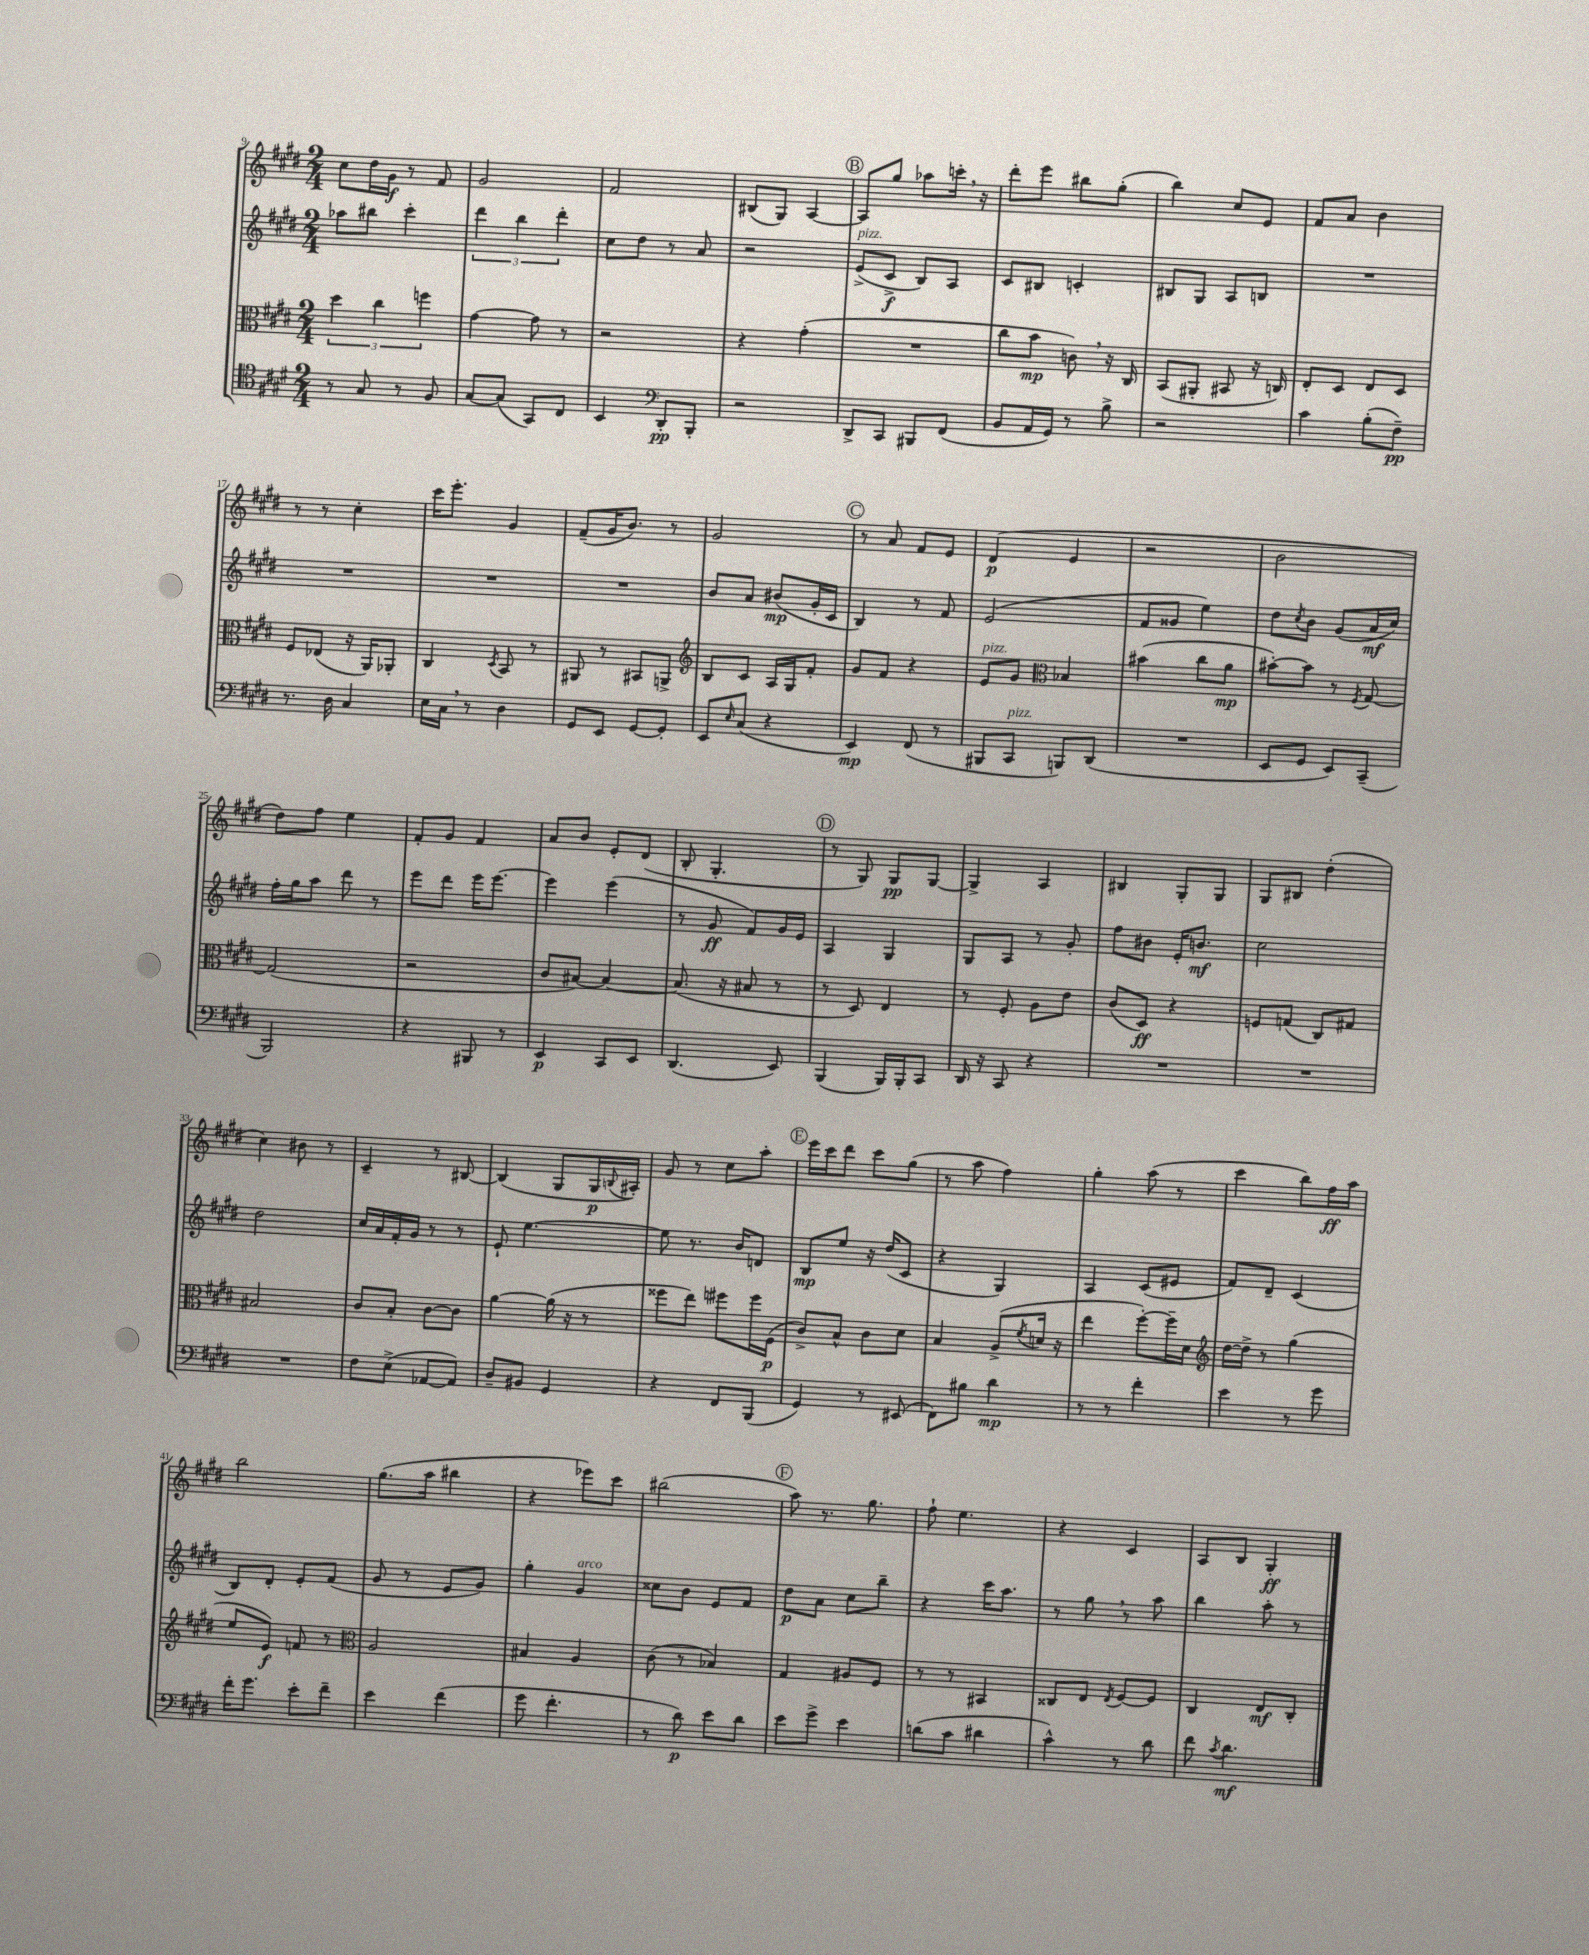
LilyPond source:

<<
\new StaffGroup <<
\new Staff = "s0" {
    \clef treble \key e \major \numericTimeSignature \time 2/4
    cis''8 dis''16 gis'16\f r8 fis'8 |
    gis'2 |
    fis'2 |
    bis8( gis8) a4~ |
    \mark \markup { \circle "B" } a8 gis''8 aes''8 c'''16-. \breathe r16 |
    dis'''8-. e'''8 bis''8 gis''8-.( |
    b''4) cis''8 e'8 |
    fis'8 a'8 b'4 |
    r8 r8 cis''4-. |
    cis'''16 e'''8.-. gis'4 |
    fis'8--( gis'16 b'8.) r8 |
    gis'2 |
    \mark \markup { \circle "C" } r8 a'8 fis'8 e'8 |
    dis'4\p( e'4 |
    r2 |
    b'2 |
    dis''8) fis''8 e''4 |
    fis'8-. gis'8 fis'4 |
    a'8 b'8 e'8-. dis'8( |
    b8-. gis4.-. |
    \mark \markup { \circle "D" } r8 gis8) gis8\pp gis8~ |
    gis4-> a4 |
    bis4 gis8-. gis8 |
    gis8 bis8 dis''4-.( |
    cis''4) bis'8 r8 |
    cis'4-- r8 bis8~ |
    bis4( gis8 gis16\p \appoggiatura { b8 } ais16-.) |
    gis'8 r8 cis''8 a''8-. |
    \mark \markup { \circle "E" } e'''16 cis'''16 dis'''8 cis'''8 gis''8( |
    r8 a''8 fis''4) |
    gis''4-. a''8( r8 |
    cis'''4 b''8) fis''16\ff a''16 |
    b''2 |
    gis''8.( a''16 bis''4 |
    r4 ees'''8) cis'''8 |
    bis''2( |
    \mark \markup { \circle "F" } a''8) r8. gis''8. |
    fis''8-! e''4. |
    r4 cis'4 |
    a8 b8 gis4-.\ff \bar "|." |
}
\new Staff = "s1" {
    \clef treble \key e \major \numericTimeSignature \time 2/4
    aes''8 bis''8 cis'''4-. |
    \tuplet 3/2 { dis'''4 b''4 dis'''4-. } |
    cis''8 dis''8 r8 a'8 |
    r2 |
    \mark \markup { \circle "B" } e'8->^\markup { \italic "pizz." }( cis'8->\f b8) a8 |
    cis'8 bis8 c'4-. |
    bis8 gis8 a8 b8 |
    R2 |
    R2 |
    R2 |
    R2 |
    b'8 a'8 bis'8\mp( gis'16-. cis'16 |
    \mark \markup { \circle "C" } b4) r8 fis'8 |
    e'2( |
    fis'8 gisis'8 e''4) |
    dis''8 \acciaccatura { cis''8 } b'8 gis'8( a'16\mf cis''16) |
    fis''16-. gis''16 a''8 dis'''8 r8 |
    e'''8 dis'''8 e'''16 e'''8.~ |
    e'''4 e'''4( |
    r8 gis'8\ff fis'8) gis'16 e'16 |
    \mark \markup { \circle "D" } a4 gis4 |
    gis8 a8 r8 gis'8-. |
    fis''8 bis'8 e'16-. b'8.\mf |
    cis''2 |
    dis''2 |
    cis''16 a'16 fis'16-. gis'16 r8 r8 |
    e'8-! e''4.~ |
    e''8 r8. b'16 d'8 |
    \mark \markup { \circle "E" } b8\mp e''8 r16 dis''16( cis'8 |
    r4 gis4) |
    a4 cis'8( eis'8 |
    fis'8) dis'8-- cis'4( |
    b8) dis'8-. e'8-. fis'8( |
    gis'8 r8 e'8 gis'8) |
    gis''4-. gis'4^\markup { \italic "arco" } |
    cisis''8 b'8 e'8 fis'8 |
    \mark \markup { \circle "F" } dis''8\p a'8 cis''8 b''8-- |
    r4 cis'''16 a''8. |
    r8 gis''8 \breathe r8 a''8 |
    b''4 a''8-. r8 \bar "|." |
}
\new Staff = "s2" {
    \clef alto \key e \major \numericTimeSignature \time 2/4
    \tuplet 3/2 { dis''4 cis''4 f''4 } |
    gis'4~ gis'8 r8 |
    r2 |
    r4 gis'4-.( |
    \mark \markup { \circle "B" } R2 |
    cis''8 b'8\mp c'8) \breathe r16 cis16 |
    b,8( ais,8-. bis,8 r16 c16) |
    e8-. dis8 e8 dis8 |
    fis8 ees8( r16 a,16) aes,8-. |
    cis4 \acciaccatura { dis8 } b,8 r8 |
    ais,8 r8 bis,8 a,8-> |
    \clef treble b8 cis'8 a16 gis16 fis'8-. |
    \mark \markup { \circle "C" } gis'8 fis'8 r4 |
    e'8^\markup { \italic "pizz." } gis'8 \clef alto bes4 |
    bis'4( cis''8 a'8\mp |
    bis'8~-.) bis'8 r8 \acciaccatura { fis8 } gis8~ |
    gis2( |
    r2 |
    cis'8 bis8~) bis4~ |
    bis8.( r16 bis8 r8 |
    \mark \markup { \circle "D" } r8 dis8) e4 |
    r8 fis8-. a8 e'8 |
    cis'8( dis8\ff) r4 |
    f8 g8( cis8) gis8 |
    bis2 |
    cis'8 b8-. cis'8~ cis'8 |
    a'4~ a'16( r16 r8 |
    fisis''8 e''8) fis''8 fis''16 fis16\p( |
    \mark \markup { \circle "E" } cis'8->) b8-^ cis'8 dis'8 |
    b4 a8->( \acciaccatura { fis'8 } d'16 r16 |
    e''4 fis''8~-.) fis''16-- dis'16 |
    \clef treble dis''16~ dis''16-> r8 gis''4( |
    e''8 e'8\f) f'8 r8 |
    \clef alto a2 |
    bis4 a4 |
    cis'8( r8 bes4) |
    \mark \markup { \circle "F" } gis4 ais8 fis8 |
    r8 r8 bis,4 |
    cisis8 e8 \acciaccatura { e8 } fis8~ fis8 |
    cis4 e8\mf cis8-. \bar "|." |
}
\new Staff = "s3" {
    \clef tenor \key e \major \numericTimeSignature \time 2/4
    r8 gis8 r8 fis8 |
    gis8~ gis8( gis,8) cis8 |
    b,4 \clef bass dis,8-.\pp b,,8-. |
    r2 |
    \mark \markup { \circle "B" } dis,8-> cis,8 bis,,8 fis,8( |
    b,8 a,16 gis,16) r8 b8-> |
    r2 |
    cis'4 b8-.( fis8--\pp) |
    r8. dis16 cis4 |
    e16 cis16 \breathe r8 dis4 |
    gis,8 e,8 gis,8~ gis,8-. |
    e,8 \grace { e16 } cis8( r4 |
    \mark \markup { \circle "C" } e,4\mp) fis,8( r8 |
    bis,,8 cis,8^\markup { \italic "pizz." } b,,8) dis,8( |
    R2 |
    e,8 gis,8 e,8) cis,8--( |
    b,,2) |
    r4 bis,,8 r8 |
    e,4\p cis,8 e,8 |
    dis,4.( e,8) |
    \mark \markup { \circle "D" } b,,4( b,,16) b,,16-. cis,8 |
    dis,16 r16 cis,8 r4 |
    R2 |
    R2 |
    R2 |
    fis8 e8->( aes,8~ aes,8) |
    dis8-- bis,8 gis,4 |
    r4 fis,8 b,,8( |
    \mark \markup { \circle "E" } gis,4) r8 eis,8( |
    fis,8) bis8 dis'4\mp |
    r8 r8 fis'4-. |
    e'4 r8 gis'8 |
    fis'16-. gis'8. e'8-. fis'8-- |
    e'4 fis'4( |
    gis'8 fis'4.-. |
    r8 dis'8\p) e'8 dis'8 |
    \mark \markup { \circle "F" } e'8 gis'8-> e'4 |
    d'8( cis'8 dis'4 |
    cis'4-^) r8 dis'8 |
    fis'8 \acciaccatura { cis'8 } dis'4.\mf \bar "|." |
}
>>
>>
\layout { \context { \Score currentBarNumber = #9 } }
